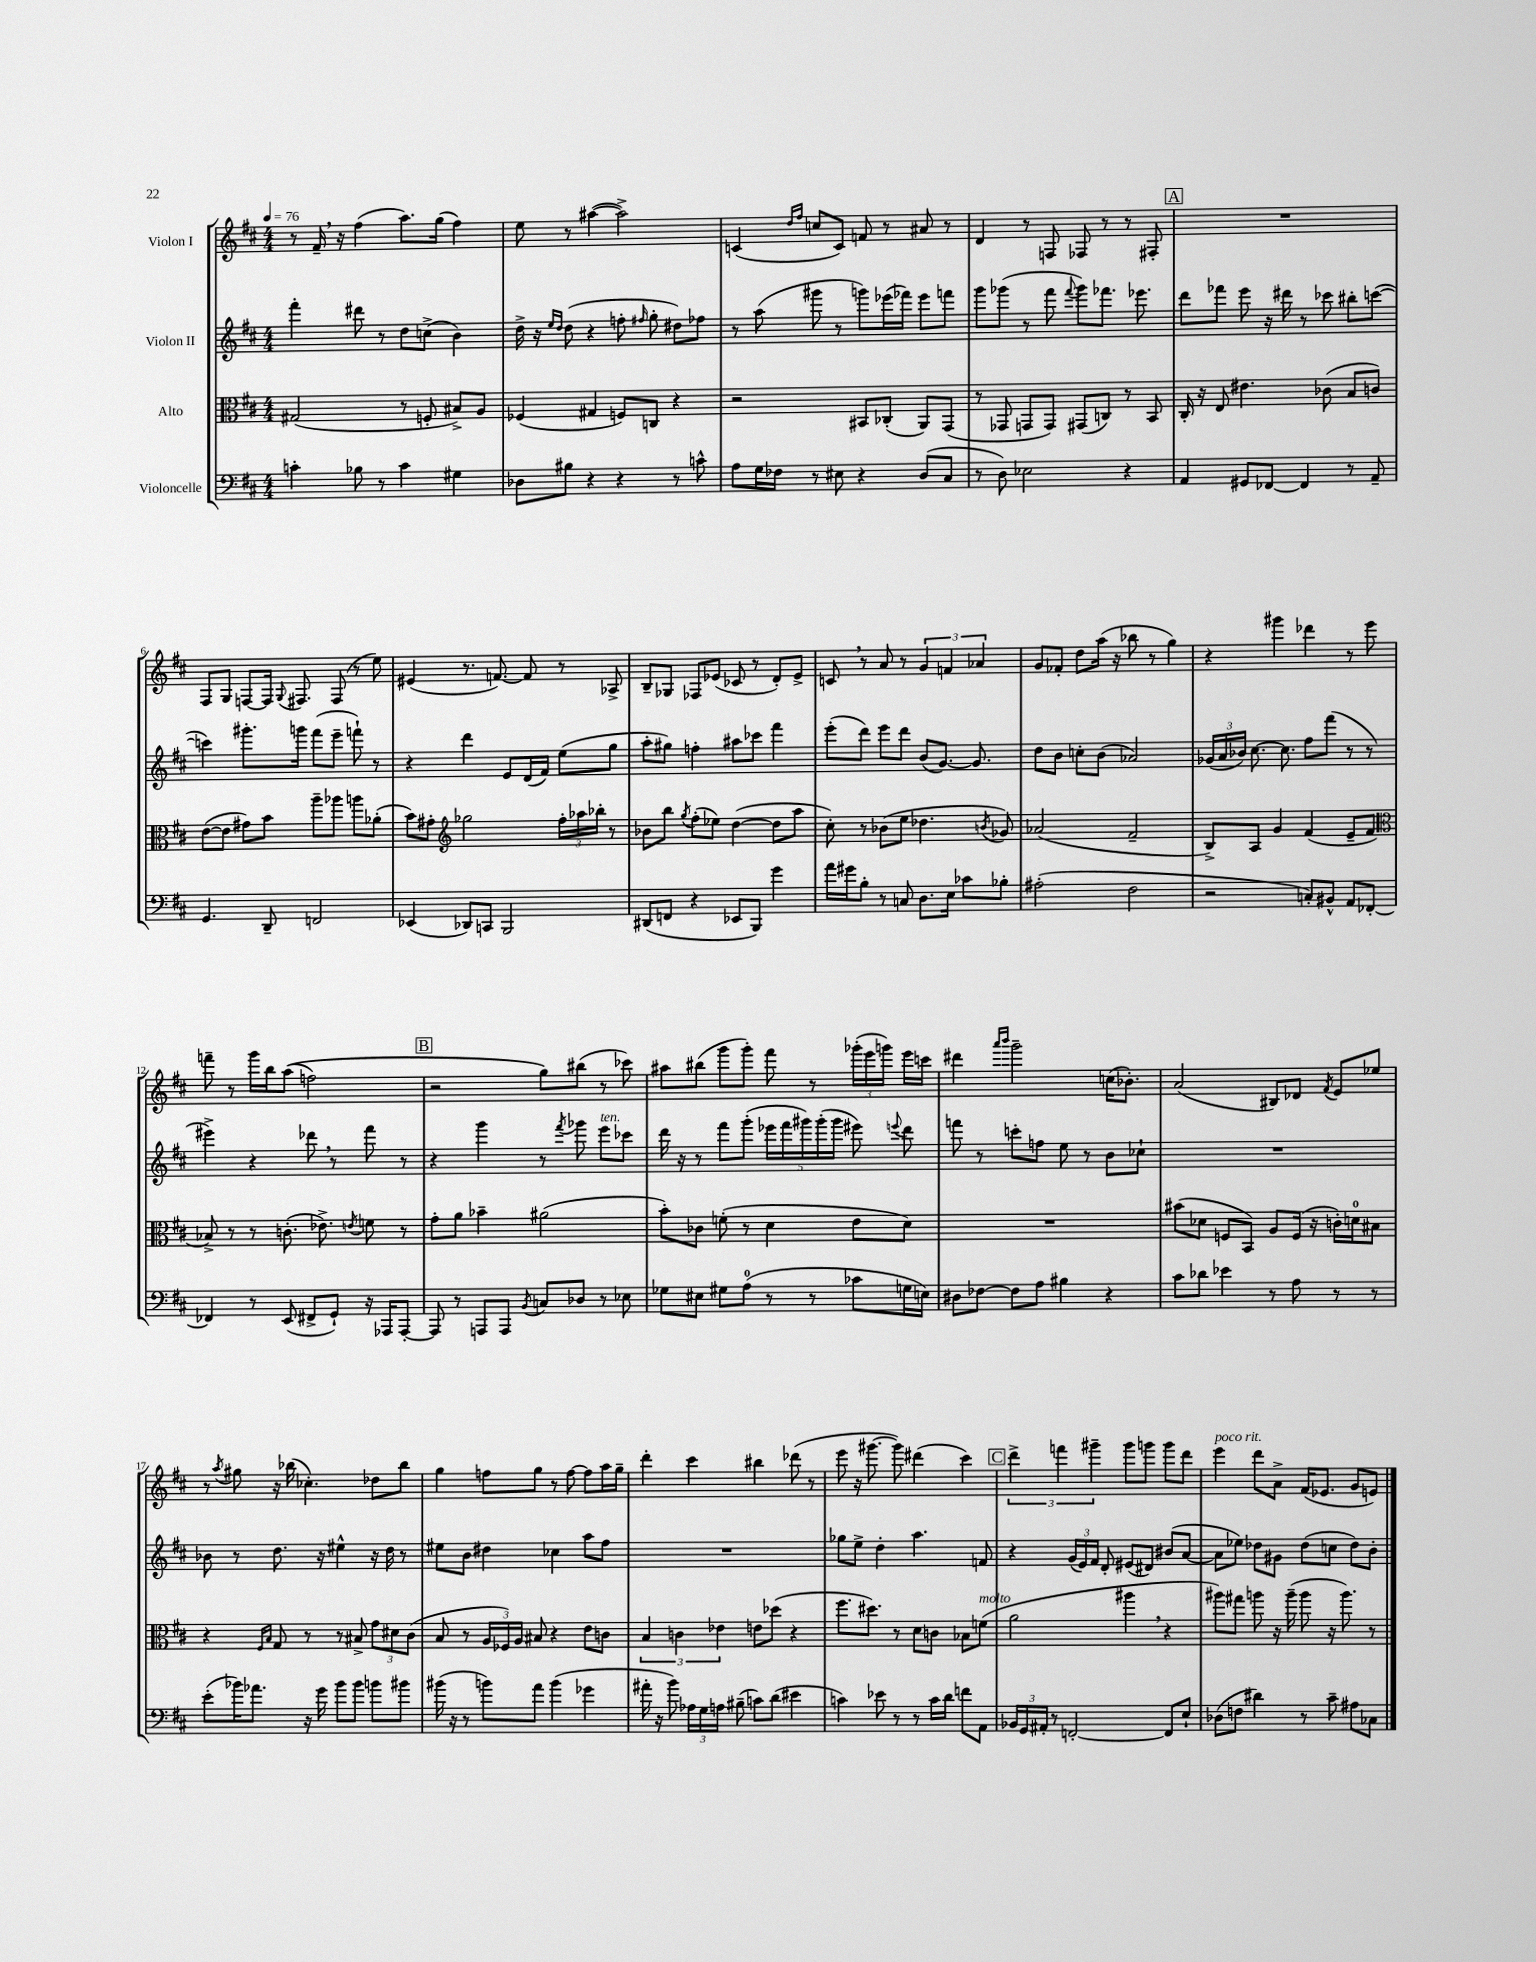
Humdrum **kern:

**kern	**kern	**kern	**kern
*staff4	*staff3	*staff2	*staff1
*clefF4	*clefC3	*clefG2	*clefG2
*k[f#c#]	*k[f#c#]	*k[f#c#]	*k[f#c#]
*M4/4	*M4/4	*M4/4	*M4/4
*MM76	*MM76	*MM76	*MM76
4c'\	(2G#/	4fff#'\	8r
.	.	.	16f#~/
.	.	.	16r
8B-\	.	8ddd#\	(4ff#\
8r	.	8r	.
4c\	8r	8dd\L	8.aa\L)
.	8F'/	(8cc^\J	.
.	.	.	(16gg\Jk
4G#\	8B#^/L)	4b\)	4ff#\)
.	8A/J	.	.
=	=	=	=
8D-\L	(4F-/	16dd^\	8ee\
.	.	16r	.
.	.	16qqee/LL	.
.	.	16qqdd/JJ	.
8B#\J	.	(8dd\	8r
4r	4G#/	4r	([4aa#\
4r	8F/L)	8ff'\	2aa#^\])
.	.	16qqff#/	.
.	8C/J	8gg'\	.
8r	4r	8dd#\L)	.
8c^^\	.	8ff-\J	.
=	=	=	=
8A\L	2r	8r	(4c/
16G\L	.	(8aa\	.
16F-\JJ	.	.	.
.	.	.	16qqdd/LL
.	.	.	16qqff#/JJ
8r	.	8ggg#\	8cc/L
8E#\	.	8r	8c/J)
4r	8BB#/L	8ggg\L)	8f/
.	(8C-'/J	(16eee-\L	8r
.	.	16fff-\JJ)	.
(8D/L	8AA/L)	8eee-\L	8a#/
8C#/J	(8GG/J	8fff\J	8r
=	=	=	=
8r	8r	8ggg\L	4d/
8D\)	8GG-/	(8ggg-\J	.
2E-\	8GG/L	8r	8r
.	8GG/J)	8fff#\	8F/
.	.	8qqfff#/	.
.	(8GG#/L	8ggg-\L)	8F-/
.	8C/J)	8.fff-\J	8r
4r	8r	.	8r
.	.	8.eee-\	.
.	8BB/	.	8F#'/
=	=	=	=
4AA/	16C#'/	8ddd\L	1r
.	16r	.	.
.	8E/	8fff-\J	.
8GG#/L	4.e#\	8eee\	.
[8FF-/J	.	16r	.
.	.	16ddd#\	.
4FF-/]	.	8r	.
.	(8c-\	8ccc-\	.
8r	8B/L	8bb#'\L	.
8AA~/	8c/J)	([8ccc\J	.
=	=	=	=
4.GG/	([8e\L	4ccc\])	8F#/L
.	8e\]J	.	8G/J
.	8g#\L)	8.ggg#'\L	[8F/L
8DD~/	8b\J	.	16F/]Jk
.	.	.	8qqG/
.	.	16ggg\Jk	8.F#/
2FF/	8aa~\L	(8fff#\L	.
.	8aa-\J	8eee~\J	(8F#/
.	8aa\L	8fff`\)	8r
.	(8a-'\J	8r	8ee\)
=	=	=	=
(4EE-/	8b\L)	4r	(4e#/
.	8g#'\J	.	.
*	*clefG2	*	*
8DD-/L)	2gg-\	4ddd\	8.r
8CC/J	.	.	.
.	.	.	[8.f/)
2BBB/	.	8e/L	.
.	.	(16d/L	8f/]
.	.	16f#/JJ)	.
.	24ff#'\LL	(8ee\L	8r
.	24aa-\	.	.
.	24bb-'\JJ	.	.
.	8r	8gg\J	8A-^/
=	=	=	=
(8DD#/L	8b-\L	8aa'\L	8B~/L
8FF/J	8bb\J	8gg#\J)	8G-/J
.	8qgg/	.	.
4r	(8ff#'\L	4ff'\	8F-/L
.	8ee-\J)	.	(8e-/J
8EE-/L	([4dd\	8aa#\L	8c-/
8BBB/J)	.	8ccc-\J	8r
4g\	8dd\]L	4fff#\	8d'/L)
.	8aa\J	.	8e-^/J
=	=	=	=
16a\LL	8cc#'\)	(8eee'\L	8c/
16g#\J	.	.	.
8B'\J	8r	8ddd\J)	8r
8r	(8b-\L	8eee\L	8a/
8C/	8ee\J	8ddd\J	8r
8.D\L	4.dd-\	(8b/L	6g/
.	.	[8.g/J)	.
.	.	.	6f/
16E\Jk	.	.	.
8c-\L	.	.	.
.	.	8.g/]	.
.	.	.	6a-/
.	8qb/	.	.
8B-'\J	8g-/)	.	.
=	=	=	=
(2A#'\	(2a-/	8dd\L	8g/L
.	.	8b\J	8f-'/J
.	.	8cc'\L	8dd\L
.	.	(8b\J	(16aa\Jk
.	.	.	16r
2F#\	2f#~/	2a-/)	8bb-\
.	.	.	8r
.	.	.	4gg\)
=	=	=	=
2r	8B^/L)	(24g-/LL	4r
.	.	24a/	.
.	.	24b-/JJ)	.
.	8A/J	[8.cc#\	.
.	4g/	.	4ggg#\
.	.	8.cc#\]	.
8C'/L)	(4f#/	8ff#\L	4ddd-\
8BB#^^/J	.	(8fff#\J	.
8AA/L	8e~/L	8r	8r
[8FF-'/J	8f#/J	8r	8eee\
=	=	=	=
*	*clefC3	*	*
4FF-/]	8B-^/)	4eee#^\)	8fff~\
.	8r	.	8r
8r	8r	4r	16ggg\LL
.	.	.	16bb\J
(8EE/	(8.c'\	.	&((8aa\J
8FF#^/L	.	8ddd-\	2ff\)
.	8.e-^\)	.	.
8GG`/J)	.	8r	.
.	8qe/	.	.
16r	8f\	8fff#\	.
16AAA-/LK	.	.	.
[8AAA-'/J	8r	8r	.
=	=	=	=
8AAA-/]	8g'\L	4r	2r
8r	8a\J	.	.
8AAA/L	4b-~\	4ggg\	.
8AAA/J	.	.	.
8qBB/	.	.	.
8C/L	(2a#\	8r	8gg\L&)
.	.	8qfff#/	.
8D-/J	.	8ggg-\	(8bb#\J
8r	.	8eee\L	8r
8E-\	.	8ccc-\J	8ccc-\)
=	=	=	=
8G-\L	8b'\L)	16ddd\	8aa#\L
.	.	16r	.
8E#\J	8c-\J	8r	(8bb#\J
8G#\L	(8f'\	8fff#\L	8ggg\L
(8A\J	8r	(8ggg'\J	8ggg'\J)
8r	4d\	20eee-\LL	8fff#\
.	.	20fff#\	.
.	.	20ggg#\)	.
8r	.	.	8r
.	.	(20ggg#'\	.
.	.	20ggg#\JJ	.
8c-\L	8e\L	8eee#\)	(24ggg-'\LL
.	.	.	24eee\
.	.	.	24ggg\JJ)
.	.	8qqeee/	.
16G\L	8d\J)	8ddd\	16eee\LL
16E\JJ)	.	.	16ccc\JJ
=	=	=	=
8D#\L	1r	8fff\	4ddd#\
[8F-\J	.	8r	.
.	.	.	16qqaaa/LL
.	.	.	16qqbbb/JJ
8F-\]L	.	8ccc'\L	2ggg~\
8A\J	.	8ff\J	.
4B#\	.	8ee\	.
.	.	8r	.
4r	.	8b\L	(16cc\LK
.	.	.	8.b-'\J)
.	.	8cc-`\J	.
=	=	=	=
8c#\L	(8b#\L	1r	(2a/
8d-\J	8d-\J	.	.
4e-\	8F/L	.	.
.	8BB/J)	.	.
8r	8A/L	.	8B#/L)
8A\	(16F/Jk	.	8d-/J
.	16r	.	.
.	.	.	8qf#/
8r	16c'\LL)	.	8e/L
.	16d\J	.	.
8r	8B#\J	.	8ee-/J
=	=	=	=
(8e'\L	4r	8b-\	8r
.	.	.	8qaa/
16b-\K)	.	8r	8gg#\
8.a-\J	.	.	.
.	16qqF#/LL	.	.
.	16qqB/JJ	.	.
.	8G/	8.dd\	16r
.	.	.	(16bb-\
16r	8r	.	4.cc-'\)
16g\	.	16r	.
8b-\L	8r	4ee#^^\	.
8b-\J	8B#^/	.	.
8b\L	12g\L	16r	8dd-\L
.	.	16dd\	.
.	12d#\	.	.
8b#\J	.	8r	8bb-\J
.	(12c#\J	.	.
=	=	=	=
(16b#\	8B/	8ee#\L	4gg\
16r	.	.	.
8r	8r	8b\J	.
8b\L)	24A/LL	4dd#\	8ff\L
.	24F-/)	.	.
.	24A/JJ	.	.
8a\J	8B#/	.	8gg\J
(4b\	4r	4cc-\	8r
.	.	.	[8ff\
4g-\	8e\L	8aa\L	8ff\]L
.	8c\J	8ff#\J	16aa\L
.	.	.	16gg~\JJ
=	=	=	=
16a#'\	6B/	1r	4ddd'\
16r	.	.	.
8b\)	.	.	.
.	6c\	.	.
24A-\LL	.	.	4ccc#\
24G\	.	.	.
24A\JJ	6e-\	.	.
(8B#~\	.	.	.
8c\L)	8e\L	.	4bb#\
(8d\J	(8dd-\J	.	.
4e#\	4r	.	(8ddd-\
.	.	.	8r
=	=	=	=
4c\)	8.ff#\L	8gg-\L	8eee\
.	.	8ee^\J	16r
.	8.dd#\J)	.	[8.ggg#\
8e-\	.	4dd'\	.
8r	8r	.	8ggg#\])
8r	8d\L	4.aa\	(4ddd#\
16c\LL	8c\J	.	.
16d\JJ	.	.	.
8f\L	8B-\L	.	4ccc#\)
8AA\J	(8f\J	8f/	.
=	=	=	=
24BB-/LL	2a\	4r	6ddd^\
24GG/	.	.	.
24AA#'/JJ	.	.	.
8r	.	.	.
.	.	.	6fff\
[2FF'/	.	(24g/LL	.
.	.	24e/)	.
.	.	24f#/JJ	6ggg#~\
.	.	8d'/	.
.	4aa#\	(8e#/L	8ggg#\L
.	.	8d#/J)	8ggg\J
8FF/]L	4r	(8b#/L	8ggg\L
8E`/J	.	[8a/J	8ddd\J
=	=	=	=
(8D-\L	8aa#\L)	8a\]L	4eee\
8F\J	8gg#\J	8ee-\J)	.
4d#\)	8aa\	8dd-\L	8ddd\L
.	16r	8g#\J	8a^\J
.	(16aa~\	.	.
8r	8aa\	(8dd-\L	(16f#/LK
.	.	.	8.e-/J
8c#~\	16r	8cc\J	.
.	8.aa\)	.	.
8A#\L	.	8dd-\L)	8g/L
8C-\J	8r	8b'\J	8e/J)
==	==	==	==
*-	*-	*-	*-
